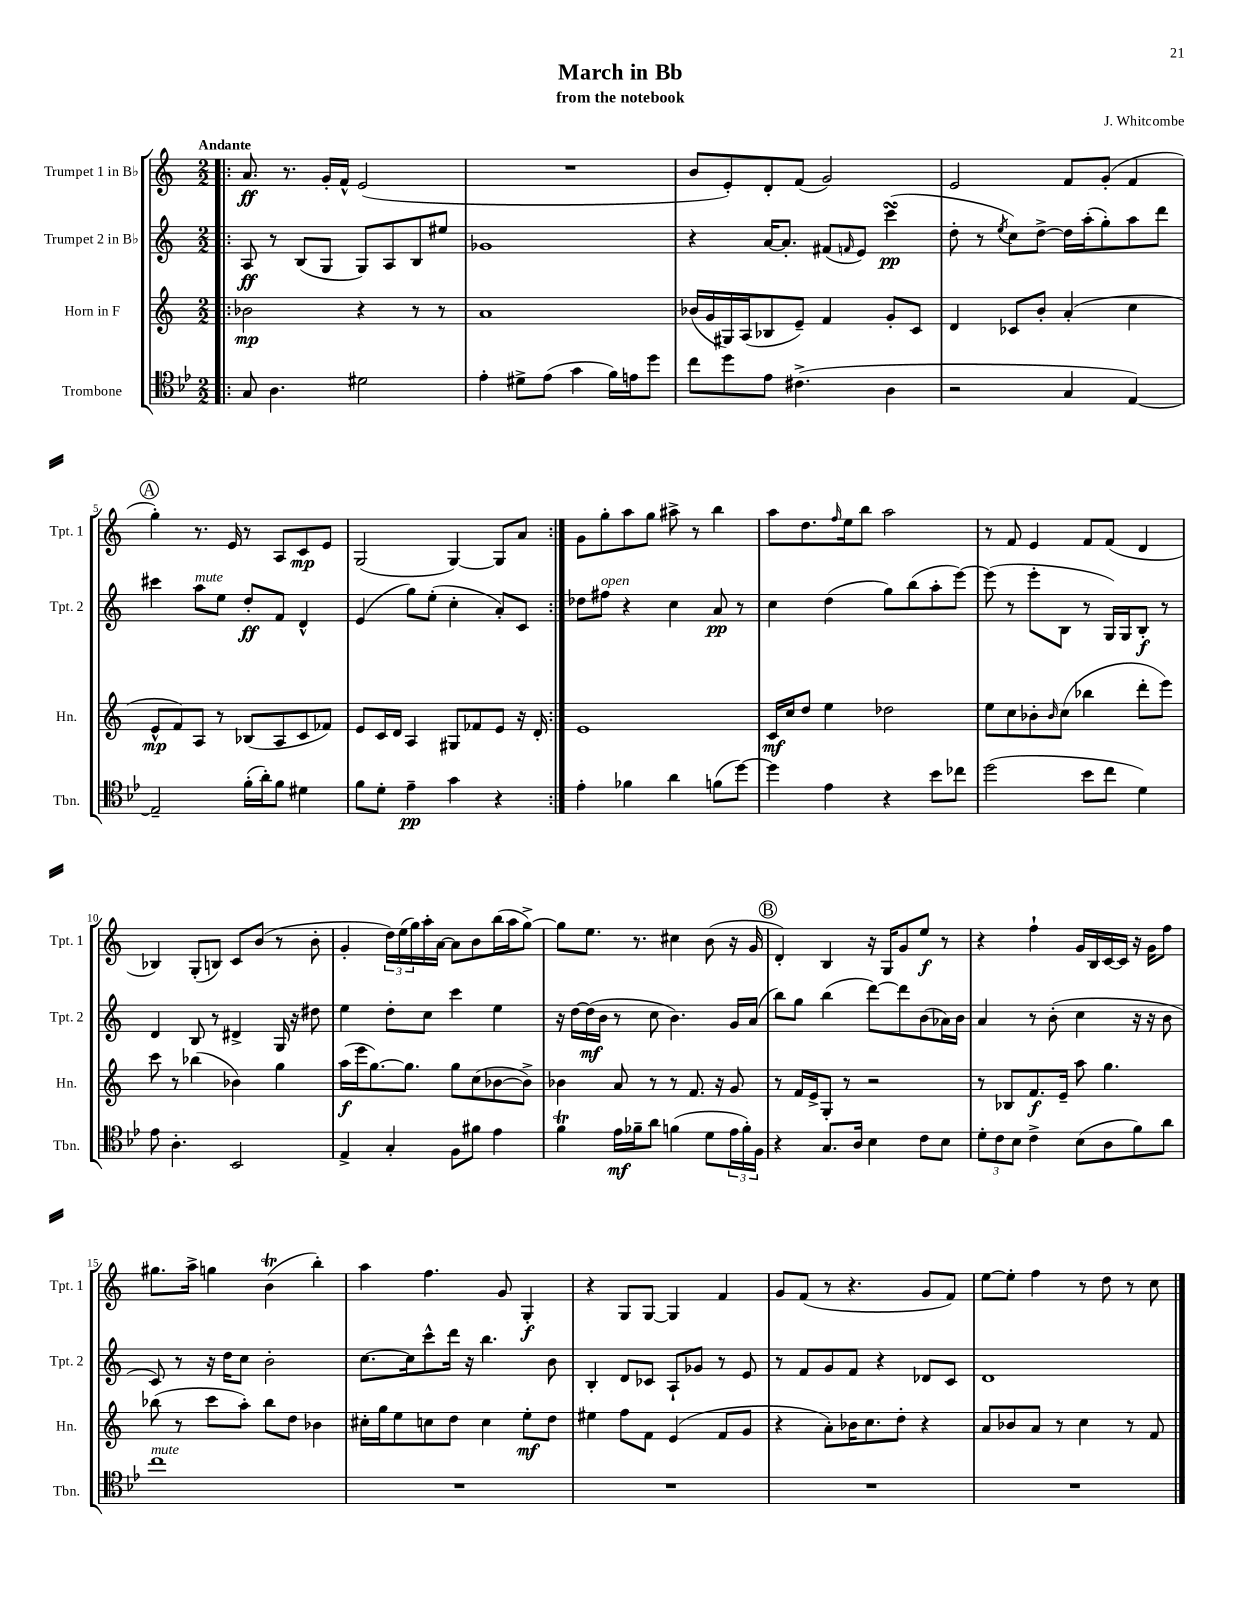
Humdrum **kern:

**kern	**dynam	**kern	**dynam	**kern	**dynam	**kern	**dynam
*part4	*part4	*part3	*part3	*part2	*part2	*part1	*part1
*staff4	*staff4	*staff3	*staff3	*staff2	*staff2	*staff1	*staff1
*I"Trombone	*	*I"Horn in F	*	*I"Trumpet 2 in B♭	*	*I"Trumpet 1 in B♭	*
*I'Tbn.	*	*I'Hn.	*	*I'Tpt. 2	*	*I'Tpt. 1	*
*clefC4	*	*clefG2	*	*clefG2	*	*clefG2	*
*k[b-e-]	*	*k[]	*	*k[]	*	*k[]	*
*M2/2	*	*M2/2	*	*M2/2	*	*M2/2	*
=1!|:	=1!|:	=1!|:	=1!|:	=1!|:	=1!|:	=1!|:	=1!|:
!	!	!	!	!	!	!LO:TX:a:B:t=Andante	!
8G/	.	2b-X\	mp	8A/	ff	8.a/	ff
4.A\	.	.	.	8r	.	.	.
.	.	.	.	.	.	8.r	.
.	.	.	.	(8B/L	.	.	.
.	.	.	.	8G/J	.	16g'/LL	.
.	.	.	.	.	.	16f^^/JJ	.
2d#X\	.	4r	.	8G/L)	.	(2e/	.
.	.	.	.	8A/	.	.	.
.	.	8r	.	8B/	.	.	.
.	.	8r	.	8ee#X/J	.	.	.
=2	=2	=2	=2	=2	=2	=2	=2
4e-'\	.	1a	.	1g-X	.	1r	.
8d#X^\L	.	.	.	.	.	.	.
(8e-\J	.	.	.	.	.	.	.
4g\	.	.	.	.	.	.	.
16f\LL)	.	.	.	.	.	.	.
16en\J	.	.	.	.	.	.	.
8dd\J	.	.	.	.	.	.	.
=3	=3	=3	=3	=3	=3	=3	=3
8cc\L	.	(16b-X/LL	.	4r	.	8b/L	.
.	.	16g/	.	.	.	.	.
8dd\	.	16G#X/)	.	.	.	8e'/)	.
.	.	(16A/J	.	.	.	.	.
8e-\J	.	8B-X/	.	[16a/KL	.	8d'/	.
.	.	.	.	8.a'/J]	.	.	.
(4.c#X^\	.	8e~/J)	.	.	.	(8f/J	.
.	.	4f/	.	(8f#X/L	.	2g/)	.
.	.	.	.	16qqfn/	.	.	.
.	.	.	.	8e/J)	.	.	.
4A\	.	8g'/L	.	(4cccsSSs\	pp	.	.
.	.	8c/J	.	.	.	.	.
=4	=4	=4	=4	=4	=4	=4	=4
2r	.	4d/	.	8dd'\	.	2e/	.
.	.	.	.	8r	.	.	.
.	.	.	.	8qee/	.	.	.
.	.	8c-X/L	.	8cc\L)	.	.	.
.	.	8b'/J	.	[8dd^\J	.	.	.
4G/	.	(4a'/	.	16dd\LL]	.	8f/L	.
.	.	.	.	(16aa'\J	.	.	.
.	.	.	.	8gg'\)	.	(8g'/J	.
[4E-/)	.	4cc\	.	8aa\	.	4f/	.
.	.	.	.	8ddd\J	.	.	.
!!LO:LB:g=z
!!LO:REH:place=s1:t=A
=5	=5	=5	=5	=5	=5	=5	=5
2E-~/]	.	8e^^/L	mp	4ccc#X\	.	4gg'\)	.
.	.	8f/)	.	.	.	.	.
!	!	!	!	!LO:TX:a:i:t=mute	!	!	!
.	.	8A/J	.	8aa\L	.	8.r	.
.	.	8r	.	8ee\J	.	.	.
.	.	.	.	.	.	16e/	.
(16f'\LL	.	(8B-X/L	.	8dd'/L	ff	8r	.
16a'\J)	.	.	.	.	.	.	.
8f\J	.	8A/	.	8f/J	.	8A/L	.
4d#X\	.	8c/	.	4d^^/	.	8c/	mp
.	.	8f-X/J)	.	.	.	8e/J	.
=6	=6	=6	=6	=6	=6	=6	=6
8f\L	.	8e/L	.	(4e/	.	(2G/	.
8d'\J	.	16c/L	.	.	.	.	.
.	.	16d/JJ	.	.	.	.	.
4e-~\	pp	4A/	.	8gg\L)	.	.	.
.	.	.	.	(8ee'\J	.	.	.
4g\	.	8G#X/L	.	4cc'\	.	[4G/)	.
.	.	8f-X/	.	.	.	.	.
4r	.	8e/J	.	8a'/L)	.	8G/L]	.
.	.	16r	.	8c/J	.	8a/J	.
.	.	16d'/	.	.	.	.	.
=7:|!	=7:|!	=7:|!	=7:|!	=7:|!	=7:|!	=7:|!	=7:|!
4e-'\	.	1e	.	8dd-X\L	.	8g\L	.
!	!	!	!	!LO:TX:a:i:t=open	!	!	!
.	.	.	.	8ff#X\J	.	8gg'\	.
4f-X\	.	.	.	4r	.	8aa\	.
.	.	.	.	.	.	8gg\J	.
4a\	.	.	.	4cc\	.	8aa#X^\	.
.	.	.	.	.	.	8r	.
(8fn\L	.	.	.	8a/	pp	4bb\	.
[8dd\J)	.	.	.	8r	.	.	.
=8	=8	=8	=8	=8	=8	=8	=8
4dd\]	.	16c/LL	mf	4cc\	.	8aa\L	.
.	.	16cc/J	.	.	.	.	.
.	.	8dd/J	.	.	.	8.dd\	.
4e-\	.	4ee\	.	(4dd\	.	.	.
.	.	.	.	.	.	16qqff/	.
.	.	.	.	.	.	16ee\k	.
.	.	.	.	.	.	8bb\J	.
4r	.	2dd-X\	.	8gg\L)	.	2aa\	.
.	.	.	.	(8bb\	.	.	.
8b-\L	.	.	.	8aa'\	.	.	.
8cc-X\J	.	.	.	[8eee\J)	.	.	.
=9	=9	=9	=9	=9	=9	=9	=9
(2dd\	.	8ee\L	.	(8eee\]	.	8r	.
.	.	8cc\	.	8r	.	8f/	.
.	.	8b-X'\	.	8eee'\L	.	4e/	.
.	.	16qqb-/	.	.	.	.	.
.	.	(8cc\J	.	8B\J	.	.	.
8b-\L	.	4bb-X\	.	8r	.	8f/L	.
8cc\J	.	.	.	16G/LL)	.	(8f/J	.
.	.	.	.	16G/J	.	.	.
4d\)	.	8ddd'\L	.	8B'/J	f	4d/	.
.	.	8eee\J)	.	8r	.	.	.
!!LO:LB:g=z
=10	=10	=10	=10	=10	=10	=10	=10
8e-\	.	8ccc\	.	4d/	.	4B-X/)	.
4.A'\	.	8r	.	.	.	.	.
.	.	(4bb-X\	.	8B/	.	(8G'/L	.
.	.	.	.	8r	.	8Bn/J)	.
2BB-/	.	4b-X\)	.	4d#X^/	.	8c/L	.
.	.	.	.	.	.	(8b/J	.
.	.	4gg\	.	16G/	.	8r	.
.	.	.	.	16r	.	.	.
.	.	.	.	8dd#X\	.	8b'\	.
=11	=11	=11	=11	=11	=11	=11	=11
4E-^/	.	(16aa\LL	f	4ee\	.	4g'/	.
.	.	16eee\J	.	.	.	.	.
.	.	[8.gg\)	.	.	.	.	.
4G'/	.	.	.	8dd'\L	.	24dd\LL)	.
.	.	.	.	.	.	(24ee\	.
.	.	8.gg\J]	.	.	.	.	.
.	.	.	.	.	.	24gg\)	.
.	.	.	.	8cc\J	.	16aa'\	.
.	.	.	.	.	.	[16a\JJ	.
8F\L	.	8gg\L	.	4ccc\	.	8a\L]	.
8f#X\J	.	(8cc\	.	.	.	8b\	.
4e-\	.	[8b-X\	.	4ee\	.	(16bb\L	.
.	.	.	.	.	.	16aa\J	.
.	.	8b-^\J])	.	.	.	[8gg^\J)	.
=12	=12	=12	=12	=12	=12	=12	=12
4fT\	.	4b-X\	.	16r	.	8gg\L]	.
.	.	.	.	[16dd\LL	.	.	.
.	.	.	.	(16dd\]	mf	8.ee\J	.
.	.	.	.	16b\JJ	.	.	.
16e-\LL	mf	8a/	.	8r	.	.	.
16f-X~\J	.	.	.	.	.	8.r	.
8a\J	.	8r	.	8cc\	.	.	.
(4fn\	.	8r	.	4.b\)	.	4cc#X\	.
.	.	8.f/	.	.	.	.	.
8d\L	.	.	.	.	.	(8b\	.
.	.	16r	.	.	.	.	.
24e-\L	.	8g/	.	16g/LL	.	16r	.
24f'\)	.	.	.	.	.	.	.
.	.	.	.	(16a/JJ	.	16g/	.
24F\JJ	.	.	.	.	.	.	.
!!LO:REH:place=s1:t=B
=13	=13	=13	=13	=13	=13	=13	=13
4r	.	8r	.	8bb\L)	.	4d'/)	.
.	.	16f/LL	.	8gg\J	.	.	.
.	.	16e^/J	.	.	.	.	.
8.G/L	.	8G'/J	.	(4bb\	.	4B/	.
.	.	8r	.	.	.	.	.
16A/Jk	.	.	.	.	.	.	.
4B-\	.	2r	.	[8ddd\L)	.	16r	.
.	.	.	.	.	.	16G/KL	.
.	.	.	.	8ddd\]	.	8g/	.
8c\L	.	.	.	(8b\	.	8ee/J	f
8B-\J	.	.	.	16a-X\L)	.	8r	.
.	.	.	.	16b\JJ	.	.	.
=14	=14	=14	=14	=14	=14	=14	=14
12d'\L	.	8r	.	4a/	.	4r	.
12c\	.	.	.	.	.	.	.
.	.	8B-X/L	.	.	.	.	.
12B-\J	.	.	.	.	.	.	.
4c^\	.	8.f/	f	8r	.	4ff`\	.
.	.	.	.	(8b'\	.	.	.
.	.	16e~/Jk	.	.	.	.	.
(8B-\L	.	8aa\	.	4cc\	.	16g/LL	.
.	.	.	.	.	.	16B/	.
8A\	.	4.gg\	.	.	.	[16c/	.
.	.	.	.	.	.	16c/JJ]	.
8f\)	.	.	.	16r	.	16r	.
.	.	.	.	16r	.	16g\KL	.
8a\J	.	.	.	8b\	.	8ff\J	.
!!LO:LB:g=z
=15	=15	=15	=15	=15	=15	=15	=15
!LO:TX:a:i:t=mute	!	!	!	!	!	!	!
1cc	.	(8bb-X\	.	8c/)	.	8.gg#X\L	.
.	.	8r	.	8r	.	.	.
.	.	.	.	.	.	16aa^\Jk	.
.	.	8ccc\L	.	16r	.	4ggn\	.
.	.	.	.	16dd\KL	.	.	.
.	.	8aa'\J)	.	8cc\J	.	.	.
.	.	8bb-\L	.	2b'\	.	(4bt\	.
.	.	8dd\J	.	.	.	.	.
.	.	4b-X\	.	.	.	4bb'\)	.
=16	=16	=16	=16	=16	=16	=16	=16
1r	.	16cc#X'\LL	.	[8.cc\L	.	4aa\	.
.	.	16gg\J	.	.	.	.	.
.	.	8ee\	.	.	.	.	.
.	.	.	.	16cc\k]	.	.	.
.	.	8ccn\	.	8ccc^^\	.	4.ff\	.
.	.	8dd\J	.	16ddd\Jk	.	.	.
.	.	.	.	16r	.	.	.
.	.	4cc\	.	4.bb\	.	.	.
.	.	.	.	.	.	8g/	.
.	.	8ee'\L	mf	.	.	4G'/	f
.	.	8dd\J	.	8b\	.	.	.
=17	=17	=17	=17	=17	=17	=17	=17
1r	.	4ee#X\	.	4B'/	.	4r	.
.	.	8ff\L	.	8d/L	.	8G/L	.
.	.	8f\J	.	8c-X/J	.	[8G/J	.
.	.	(4e/	.	8A`/L	.	4G/]	.
.	.	.	.	8g-X/J	.	.	.
.	.	8f/L	.	8r	.	4f/	.
.	.	8g/J	.	8e/	.	.	.
=18	=18	=18	=18	=18	=18	=18	=18
1r	.	4r	.	8r	.	8g/L	.
.	.	.	.	8f/L	.	(8f/J	.
.	.	8a'\L)	.	8g/	.	8r	.
.	.	16b-X\K	.	8f/J	.	4.r	.
.	.	8.cc\	.	.	.	.	.
.	.	.	.	4r	.	.	.
.	.	8dd'\J	.	.	.	.	.
.	.	4r	.	8d-X/L	.	8g/L	.
.	.	.	.	8c/J	.	8f/J)	.
=19	=19	=19	=19	=19	=19	=19	=19
1r	.	8a/L	.	1d	.	[8ee\L	.
.	.	8b-X/	.	.	.	8ee'\J]	.
.	.	8a/J	.	.	.	4ff\	.
.	.	8r	.	.	.	.	.
.	.	4cc\	.	.	.	8r	.
.	.	.	.	.	.	8dd\	.
.	.	8r	.	.	.	8r	.
.	.	8f/	.	.	.	8cc\	.
==	==	==	==	==	==	==	==
*-	*-	*-	*-	*-	*-	*-	*-
